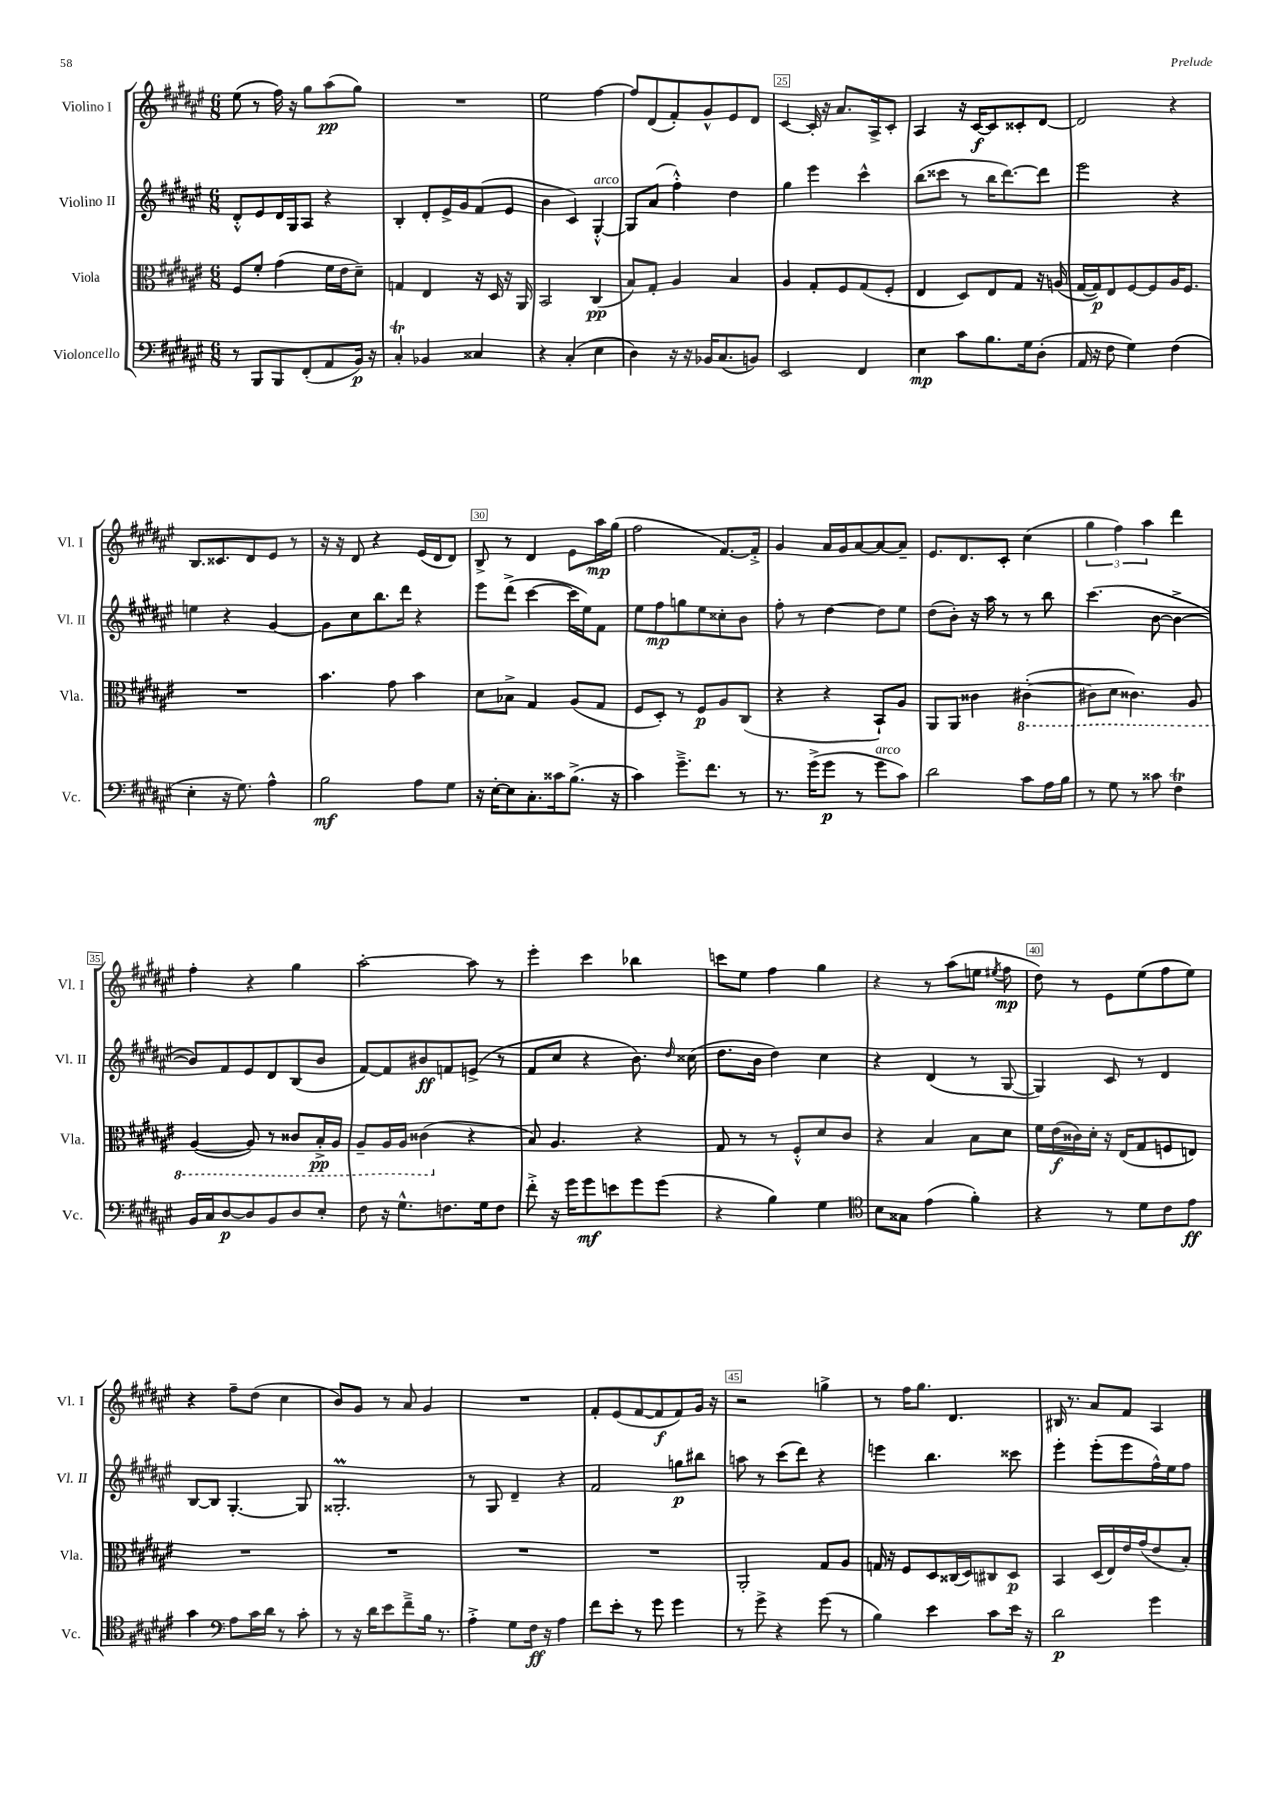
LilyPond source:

<<
\new StaffGroup <<
\new Staff = "s0" \with { instrumentName = "Violino I" shortInstrumentName = "Vl. I" } {
    \clef treble \key fis \major \numericTimeSignature \time 6/8
    \autoBeamOff eis''8( r8 fis''16) r16 gis''8[ ais''8\pp( gis''8]) |
    R2. |
    eis''2 fis''4~ |
    fis''8[ dis'8( fis'8-.) gis'8-^ eis'8 dis'8] |
    cis'4~ cis'16-. r16 ais'8.[ ais16-> cis'8]-. |
    ais4 r16 cis'16[~\f cis'8 cisis'8-. dis'8]~ |
    dis'2 r4 |
    b8.[ cisis'8. dis'8 eis'8] r8 |
    r16 r16 dis'8 r4 eis'16[( dis'16 dis'8]) |
    b8-> r8 dis'4 eis'8[ ais''16\mp gis''16]( |
    fis''2 fis'8.[~) fis'16]-.-> |
    gis'4 ais'16[ gis'16 ais'8~ ais'8~ ais'8]-- |
    eis'8.[ dis'8. cis'8]-. cis''4( |
    \tuplet 3/2 { gis''4 fis''4) ais''4 } dis'''4 |
    fis''4-. r4 gis''4 |
    ais''2~-. ais''8 r8 |
    eis'''4-. cis'''4 bes''4 |
    c'''8[ eis''8] fis''4 gis''4 |
    r4 r8 ais''8[( e''8] \acciaccatura { eis''8 } fis''8\mp |
    dis''8) r8 eis'8[ eis''8( fis''8 eis''8]) |
    r4 fis''8[-- dis''8]( cis''4 |
    b'8[) gis'8] r8 ais'8 gis'4 |
    R2. |
    fis'8[-. eis'8( fis'8~ fis'8\f fis'8) gis'16] r16 |
    r2 g''4-> |
    r8 fis''16[ gis''8.] dis'4. |
    bis16 r8. ais'8[ fis'8] ais4 \bar "|." |
}
\new Staff = "s1" \with { instrumentName = "Violino II" shortInstrumentName = "Vl. II" } {
    \clef treble \key fis \major \numericTimeSignature \time 6/8
    \autoBeamOff dis'8[-.-^ eis'8 dis'16 gis16 ais8] r4 |
    b4-. dis'8[-. eis'16-> gis'16 fis'8( eis'8] |
    b'4 cis'4) gis4~-.-^^\markup { \italic "arco" } |
    gis8[ ais'8]( fis''4-.-^) dis''4 |
    gis''4 eis'''4 cis'''4-^ |
    b''8[( cisis'''8] r8 b''16[ dis'''8.~) dis'''8] |
    eis'''2 r4 |
    e''4 r4 gis'4~ |
    gis'8[ cis''8 b''8. dis'''16] r4 |
    eis'''8[ dis'''8]->( cis'''4~ cis'''16[ eis''16) fis'8] |
    eis''8[ fis''8\mp g''8 eis''8 cisis''8-. b'8] |
    fis''8-. r8 dis''4~ dis''8[ eis''8] |
    dis''8[( b'8]-.) r16 ais''16 r8 r8 b''8 |
    cis'''4.( b'8~ b'4~-> |
    b'8[) fis'8 eis'8 dis'8 b8( b'8] |
    fis'8[~) fis'8 bis'8\ff f'8 e'8]->( r8 |
    fis'8[ cis''8] r4 b'8.) \grace { dis''16 } cisis''16( |
    dis''8.[ b'16] dis''4) cis''4 |
    r4 dis'4( r8 gis8~ |
    gis4) cis'8 r8 dis'4 |
    b8[~ b8] gis4.~-. gis8 |
    gisis2.-.\prall |
    r8 gis8 dis'4-- r4 |
    fis'2 g''8[\p bis''8] |
    a''8 r8 cis'''8[( dis'''8]) r4 |
    e'''4 b''4. cisis'''8 |
    eis'''4-. eis'''8[-.( eis'''8 fis''16-^) eis''16 fis''8] \bar "|." |
}
\new Staff = "s2" \with { instrumentName = "Viola" shortInstrumentName = "Vla." } {
    \clef alto \key fis \major \numericTimeSignature \time 6/8
    \autoBeamOff fis8[ fis'8]-. gis'4( fis'16[ eis'16 dis'8]--) |
    g4 eis4 r16 dis16 r16 ais,16 |
    b,2 cis4\pp( |
    b8[) gis8]-. ais4 b4 |
    ais4 gis8[-. fis8 gis8( fis8]-. |
    eis4 dis8[) eis8 gis8] r16 a16( |
    gis16[~ gis16\p) eis8 fis8~ fis8 ais16 fis8.] |
    R2. |
    b'4. gis'8 b'4 |
    dis'8[ bes8]-> gis4 ais8[( gis8] |
    fis8[ dis8]-.) r8 fis8[\p ais8 cis8]( |
    r4 r4 b,8[-!) ais8] |
    ais,8[ ais,8] cisis'4 \ottava #-1 cis!4~-.( |
    cis!8[ dis8] cisis4.) ais,8 |
    ais,4~( ais,8) r8 cisis8[ b,16-.->\pp ais,16] |
    ais,8[-- ais,16 ais,16] cisis4( \ottava #0 r4 |
    b8) ais4. r4 |
    gis8 r8 r8 fis8[-.-^ dis'8 cis'8] |
    r4 b4 b8[ dis'8] |
    fis'16[ eis'16\f( cisis'16) dis'16]-. r16 eis16[( gis8 f8 e8]) |
    R2. |
    R2. |
    R2. |
    R2. |
    ais,2-. gis8[ ais8] |
    g16 r16 fis8[ dis8 cisis16( dis16) cis8 dis8]\p |
    b,4 dis16[( eis16) eis'16 gis'16( eis'8 b8]-.) \bar "|." |
}
\new Staff = "s3" \with { instrumentName = "Violoncello" shortInstrumentName = "Vc." } {
    \clef bass \key fis \major \numericTimeSignature \time 6/8
    \autoBeamOff r8 b,,8[ b,,8 fis,8-.( ais,8 b,16]\p) r16 |
    cis4-.\trill bes,4 cisis4 |
    r4 cis4-.( eis4 |
    dis4) r16 r16 bes,16[ cis8.( b,8]) |
    eis,2 fis,4 |
    eis4\mp cis'8[ b8. gis16 dis8]-.( |
    ais,16 r16 fis8 gis4) fis4( |
    eis4-. r16 gis8.) ais4-^ |
    b2\mf ais8[ gis8] |
    r16 eis16[~-. eis8 cis8.-. cisis'16 b8.]->( r16 |
    cis'4) gis'8.[---> fis'8.] r8 |
    r8. gis'16[->( gis'8]\p r8 gis'8[^\markup { \italic "arco" } cis'8]) |
    dis'2 cis'8[ ais16 b16] |
    r8 gis8 r8 cisis'8 fis4\trill |
    b,16[ cis16 dis8~\p dis8 b,8 dis8 eis8]-. |
    fis8 r16 gis8.[-^ f8. gis16 f8] |
    fis'8-.-> r16 gis'16[ gis'8\mf e'8 gis'8 gis'8]( |
    r4 b4) gis4 |
    \clef tenor b8[ gisis8] eis'4( fis'4-.) |
    r4 r8 dis'8[ cis'8 eis'8]\ff |
    gis'4 \clef bass ais8[ cis'16 dis'16] r8 cis'8-. |
    r8 r16 dis'16[ eis'8 fis'8---> b16] r8. |
    ais4-.-> gis8[ fis16]\ff r16 ais4 |
    fis'8[ eis'8]-. r8 gis'8 gis'4 |
    r8 gis'8-> r4 gis'8( r8 |
    b4) eis'4 cis'8[ eis'16] r16 |
    dis'2\p gis'4 \bar "|." |
}
>>
>>
\layout { \context { \Score currentBarNumber = #21 \override BarNumber.break-visibility = ##(#f #t #t) barNumberVisibility = #(every-nth-bar-number-visible 5) \override BarNumber.stencil = #(make-stencil-boxer 0.1 0.3 ly:text-interface::print) } }
